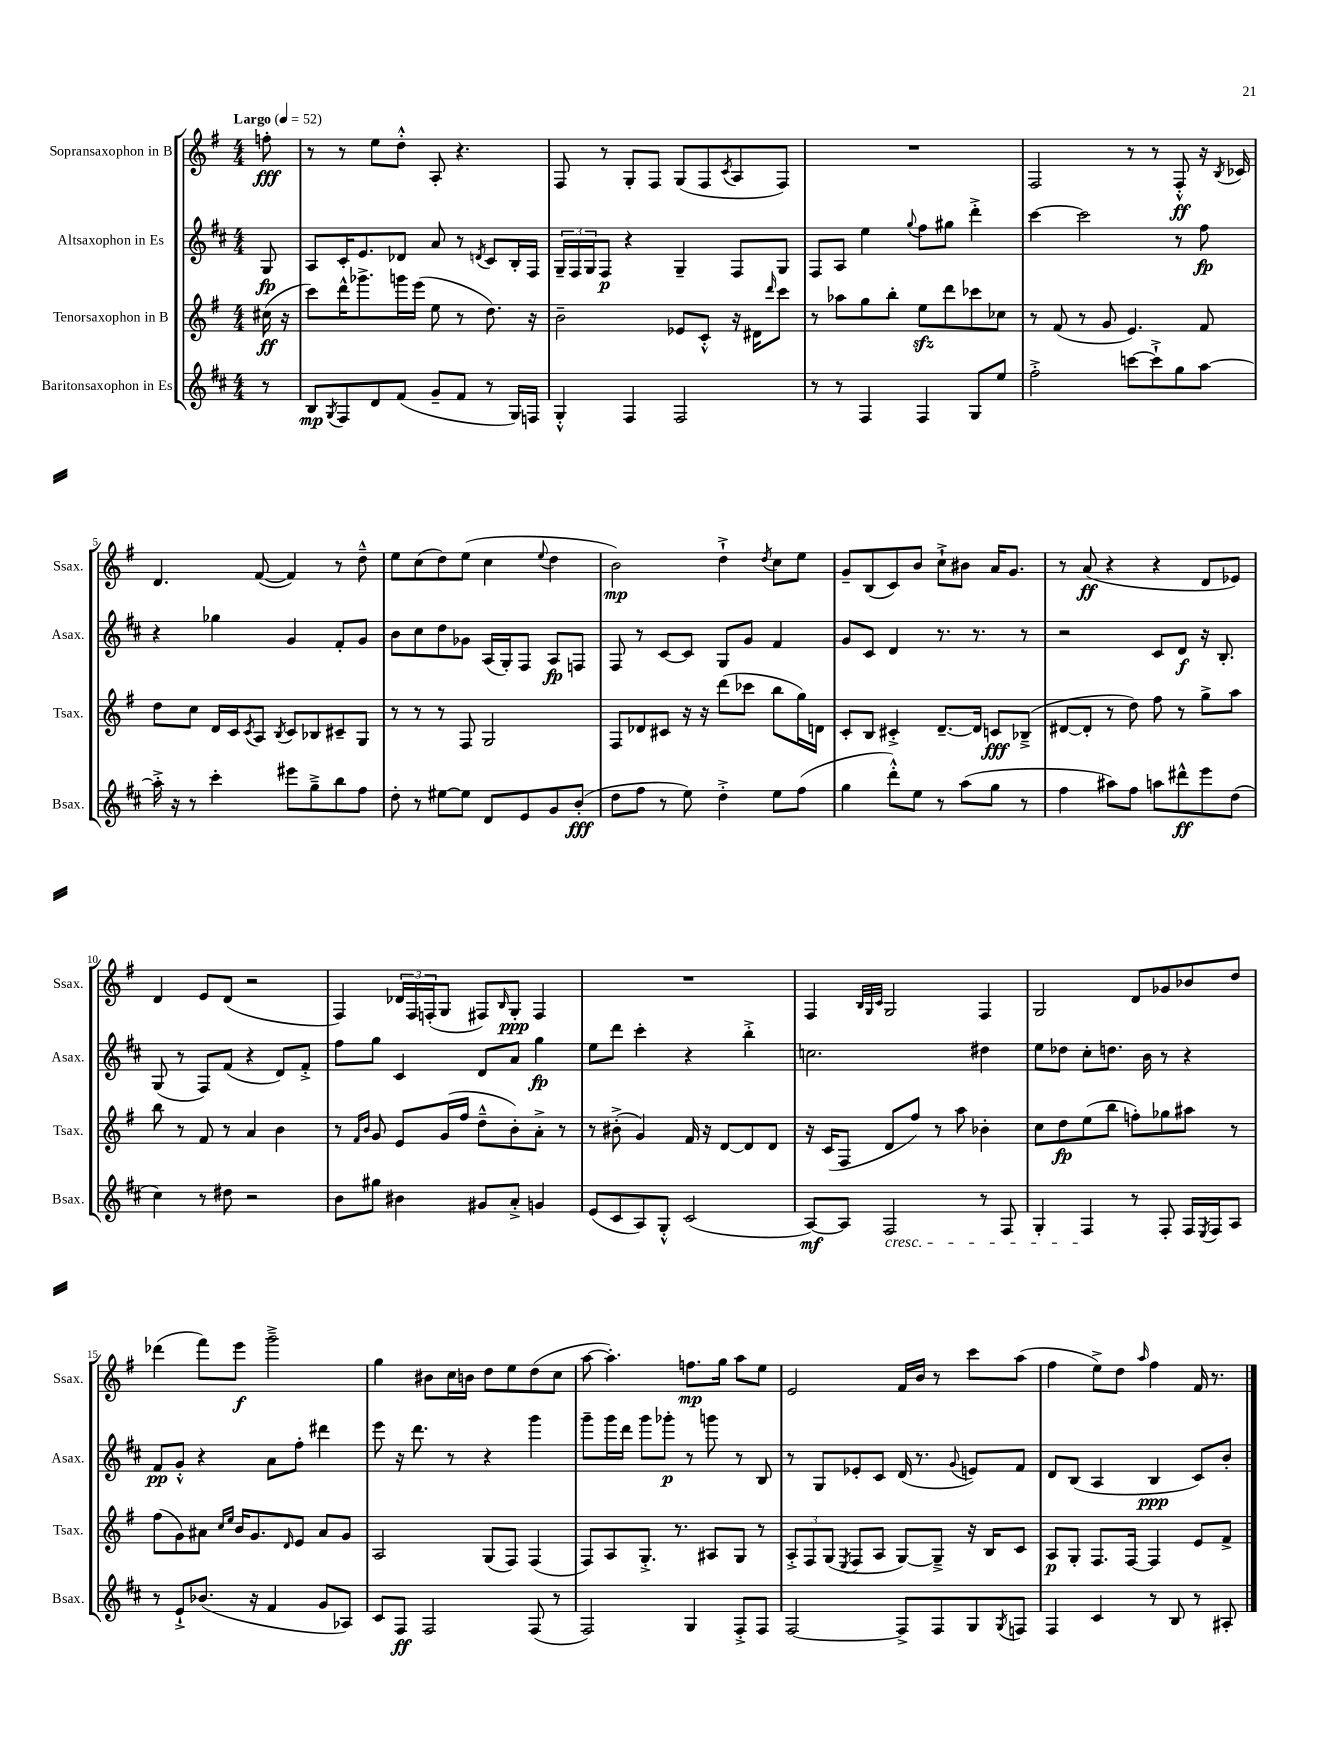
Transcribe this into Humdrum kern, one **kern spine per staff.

**kern	**kern	**kern	**kern
*staff4	*staff3	*staff2	*staff1
*clefG2	*clefG2	*clefG2	*clefG2
*k[f#c#]	*k[f#]	*k[f#c#]	*k[f#]
*M4/4	*M4/4	*M4/4	*M4/4
*MM52	*MM52	*MM52	*MM52
8r	(16cc#	8G	8ff'
.	16r	.	.
=	=	=	=
8B	8ccc)	8A	8r
8qG	.	.	.
8F#	16ddd^^	16c#'	8r
.	8.ggg-^	8.e	.
8d	.	.	8ee
(8f#	16ggg	8d-	8dd'^^
.	(16eee	.	.
8g~	8ee	8a	8A'
8f#	8r	8r	4.r
.	.	8qd	.
8r	8.dd)	8c#	.
16G)	.	16B'	.
16F	16r	16F#	.
=	=	=	=
4G'^^	2b~	24G~	8F#
.	.	24F#	.
.	.	24G	.
.	.	8F#	8r
4F#	.	4r	8G'
.	.	.	8F#
2F#	8e-	4G~	(8G
.	8c'^^	.	8F#
.	.	.	8qc
.	16r	8F#	8A
.	16d#	.	.
.	16qqddd	.	.
.	8ccc	8G	8F#)
=	=	=	=
8r	8r	8F#	1r
8r	8aa-	8A	.
4F#	8gg	4ee	.
.	8bb'	.	.
.	.	8qqgg	.
4F#	8ee	8ff#	.
.	8ddd	8gg#	.
8G	8ccc-	4ddd'^	.
8ee	8cc-	.	.
=	=	=	=
2ff#'^	8r	[4ccc#	2F#
.	(8f#	.	.
.	8r	2ccc#]	.
.	8g	.	.
[8ccc	4.e)	.	8r
8ccc`^]	.	.	8r
8gg	.	8r	8F#'^^
[8aa	8f#	8ff#	16r
.	.	.	8qB
.	.	.	16c-
=	=	=	=
16aa'^]	8dd	4r	4.d
16r	.	.	.
8r	8cc	.	.
4ccc#'	16d	4gg-	.
.	16c	.	.
.	8qc	.	.
.	8A	.	([8f#
.	8qB	.	.
8eee#	8c	4g	4f#])
8gg~^	8B-	.	.
8bb	8c#~	8f#'	8r
8ff#	8G	8g	8dd~^^
=	=	=	=
8dd'	8r	8b	8ee
8r	8r	8cc#	(8cc
[8ee#	8r	8dd	8dd)
8ee#]	8F#	8g-	(8ee
8d	2G	(16A	4cc
.	.	16G')	.
8e	.	8F#	.
.	.	.	8qqee
8g	.	8A	4dd
(8b'	.	8F	.
=	=	=	=
8dd	8F#	8F#	2b)
8ff#	8d-	8r	.
8r	8c#	[8c#	.
8ee)	16r	8c#]	.
.	16r	.	.
4dd'^	(8ddd	8G	4dd`^
.	8ccc-	8g	.
.	.	.	8qdd
8ee	8bb	4f#	8cc
(8ff#	16gg)	.	8ee
.	16d	.	.
=	=	=	=
4gg	8c'	8g	8g~
.	8B	8c#	(8B
8ddd'^^)	4c#'^	4d	8c)
8ee	.	.	8b
8r	[8.d~	8.r	8cc`^
(8aa	.	.	8b#
.	16d]	8.r	.
8gg	8c	.	16a
.	.	.	8.g
8r	(8B-~^	8r	.
=	=	=	=
4ff#	[8d#	2r	8r
.	8d#']	.	(8a
8aa#)	8r	.	4r
8ff#	8dd)	.	.
8aa	8ff#	8c#	4r
8ddd#^^	8r	8d	.
8eee	8gg^	16r	8d
.	.	8.B'	.
(8dd	8aa	.	8e-)
=	=	=	=
4cc#)	8bb	(8G	4d
.	8r	8r	.
8r	8f#	8F#)	8e
8dd#	8r	(8f#	(8d
2r	4a	4r	2r
.	4b	8d)	.
.	.	8f#'^	.
=	=	=	=
8b	8r	8ff#	4F#)
.	16qqf#	.	.
.	16qqb	.	.
8gg#	8g	8gg	.
4b#	8e	4c#	24d-
.	.	.	24F#
.	.	.	(24F'
.	(16g	.	8G
.	16ff#	.	.
8g#	8dd~^^	8d	8F#)
.	.	.	16qqB
8a'^	8b')	8a	8G'
4g	8a'^	4gg	4F#
.	8r	.	.
=	=	=	=
(8e	8r	8ee	1r
8c#	(8b#'^	8ddd	.
8A)	4g)	4ccc#'	.
8G'^^	.	.	.
(2c#	16f#	4r	.
.	16r	.	.
.	[8d	.	.
.	8d]	4bb'^	.
.	8d	.	.
=	=	=	=
[8A)	16r	2.cc	4F#
.	(16c	.	.
8A]	8F#	.	.
.	.	.	32qqB
.	.	.	32qqG
.	.	.	32qqc
2F#	8d	.	2G
.	8ff#)	.	.
.	8r	.	.
.	8aa	.	.
8r	4b-'	4dd#	4F#
8F#	.	.	.
=	=	=	=
4G'	8cc	8ee	2G
.	8dd	8dd-	.
4F#	(8ee	8cc#'	.
.	8bb	8.dd	.
8r	8ff')	.	8d
.	.	16b	.
8F#'	8gg-	8r	8g-
16F#	8aa#	4r	8b-
8qE	.	.	.
16F#	.	.	.
8A	8r	.	8dd
=	=	=	=
8r	(8ff#	8f#	(4ddd-
8e`^	8g)	8g'^^	.
(8.b-	8a#	4r	8fff#)
.	16qqcc	.	.
.	16qqee	.	.
.	16b	.	8eee
16r	8.g	.	.
4f#	.	8a	2ggg~^
.	16qqd	.	.
.	8e	8ff#'	.
8g	8a#	4ddd#	.
8A-)	8g	.	.
=	=	=	=
8c#	2A	8eee	4gg
8F#	.	16r	.
.	.	8.ddd	.
2F#	.	.	8b#
.	.	8r	16cc
.	.	.	16b
.	(8G	4r	8dd
.	8F#)	.	8ee
(8F#	(4F#	4ggg	(8dd
8r	.	.	8cc
=	=	=	=
2F#)	8F#)	8ggg~	[8aa
.	8A	16ggg	4.aa'])
.	.	16ddd	.
.	8.G'^	8ggg	.
.	.	8ggg-'	.
.	8.r	.	.
4G	.	8r	8.ff
.	8A#	8ggg	.
.	.	.	16gg
8F#'^	8G	8r	8aa
8F#	8r	8B	8ee
=	=	=	=
[2F#	12A'^	8r	2e
.	12F#	.	.
.	.	8G	.
.	(12G	.	.
.	8qE	.	.
.	8F#	8e-'	.
.	8A	8c#	.
8F#^]	[8G)	(16d	16f#
.	.	8.r	16b
8F#	8G~^]	.	8r
.	.	8qqg	.
8G	16r	8e)	8ccc
.	16B	.	.
8qG	.	.	.
8F	8c	8f#	(8aa
=	=	=	=
4F#	8A	8d	4ff#
.	8G'	(8B	.
4c#	8.F#	4A	8ee^)
.	.	.	8dd
.	[16F#	.	.
.	.	.	16qqaa
8r	4F#]	4B	4ff#
8B	.	.	.
8r	8e	8c#)	16f#
.	.	.	8.r
8A#'	8f#^	8b'	.
==	==	==	==
*-	*-	*-	*-
